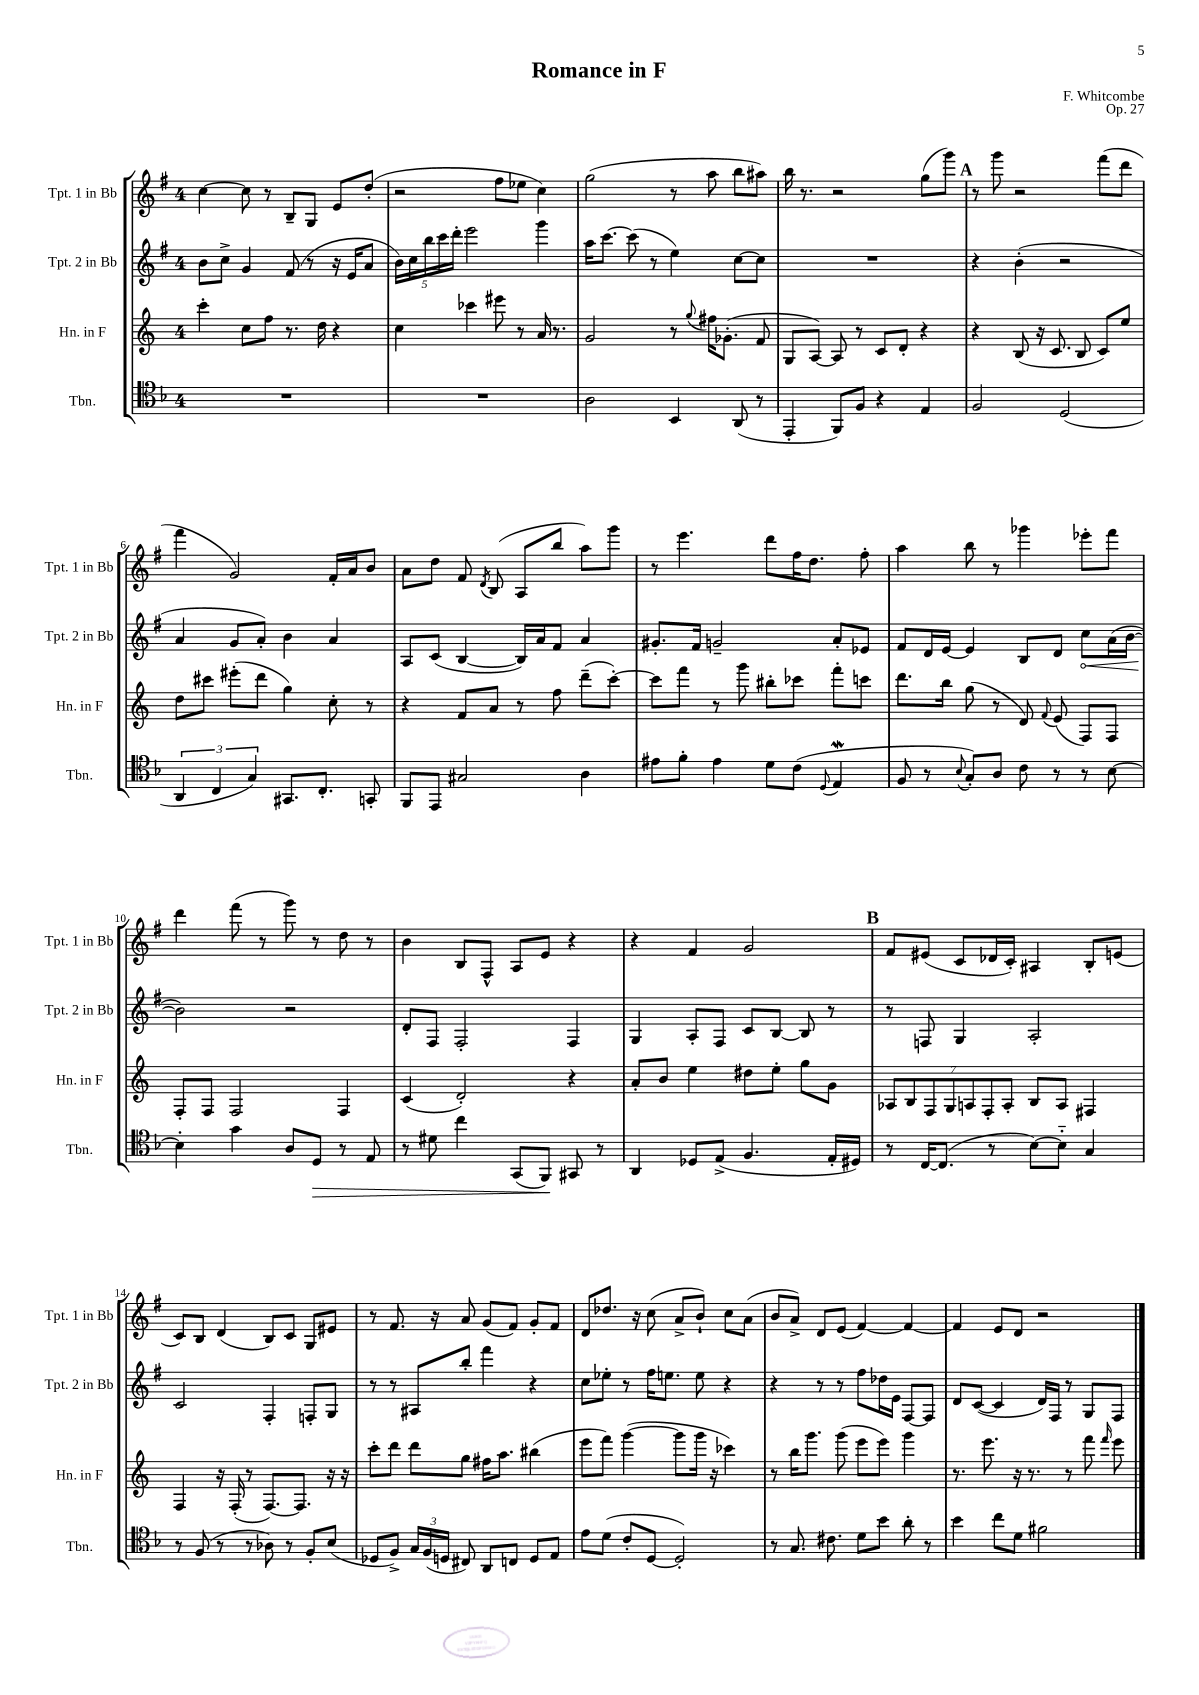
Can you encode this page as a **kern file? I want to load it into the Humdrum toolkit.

**kern	**kern	**kern	**kern
*staff4	*staff3	*staff2	*staff1
*clefC4	*clefG2	*clefG2	*clefG2
*k[b-]	*k[]	*k[f#]	*k[f#]
*M4/4	*M4/4	*M4/4	*M4/4
1r	4ccc'	8b	[4cc
.	.	8cc^	.
.	8cc	4g	8cc]
.	8ff	.	8r
.	8.r	(8f#	8B~
.	.	8r	8G
.	16dd	.	.
.	4r	16r	8e
.	.	16e	.
.	.	8a	(8dd'
=	=	=	=
1r	4cc	20b)	2r
.	.	20cc	.
.	.	20bb	.
.	.	20ccc	.
.	.	20ddd'	.
.	4ccc-	2eee	.
.	8eee#	.	8ff#
.	8r	.	8ee-
.	16a	4ggg	4cc)
.	8.r	.	.
=	=	=	=
2A	2g	16aa	(2gg
.	.	[8.ccc	.
.	.	(8ccc]	.
.	.	8r	.
4BB-	8r	4ee)	8r
.	8qqgg	.	.
.	16ff#	.	8aa
.	(8.g-'	.	.
(8AA	.	[8cc	8bb
8r	8f	8cc]	8aa#)
=	=	=	=
4EE'	8G	1r	16bb
.	.	.	8.r
.	[8A)	.	.
8FF)	8A]	.	2r
8F	8r	.	.
4r	8c	.	.
.	8d'	.	.
4E	4r	.	(8gg
.	.	.	8ggg)
=	=	=	=
2F	4r	4r	8r
.	.	.	8ggg
.	(8B	(4b'	2r
.	16r	.	.
.	8.c	.	.
(2D	.	2r	.
.	8B	.	.
.	8c)	.	(8fff#
.	8ee	.	8ddd
=	=	=	=
6AA	8dd	4a	4fff#
.	8ccc#	.	.
6C	.	.	.
.	(8eee#'	8g	2g)
6G)	.	.	.
.	8ddd	8a')	.
8.GG#	4gg)	4b	.
8.C'	.	.	.
.	8cc'	4a	16f#'
.	.	.	16a
8GG'	8r	.	8b
=	=	=	=
8FF	4r	8A	8a
8EE	.	(8c	8dd
2G#	8f	[4B	8f#
.	.	.	8qd
.	8a	.	(8B
.	8r	16B])	8A
.	.	16a	.
.	8ff	8f#	8bb
4A	(8ddd~	4a	8aa)
.	[8ccc')	.	8ggg
=	=	=	=
8e#	8ccc]	8.g#'	8r
8f'	8fff	.	4.eee
.	.	16f#	.
4e#	8r	2g~	.
.	8ggg	.	.
8d	8bb#'	.	8ddd
(8c	8ccc-	.	16ff#
.	.	.	8.dd
8qqD	.	.	.
4E	8fff'	8a'	.
.	8ccc	8e-	8ff#'
=	=	=	=
8F	8.ddd	8f#	4aa
8r	.	16d	.
.	16bb	[16e	.
8qqB-	.	.	.
8G')	(8gg	4e]	8bb
8A	8r	.	8r
8c	8d)	8B	4ggg-
.	8qqf	.	.
8r	(8e	8d	.
8r	8F)	8cc	8eee-'
[8B-	8F	(16a	8fff#
.	.	[16b	.
=	=	=	=
4B-']	8F'	2b])	4ddd
.	8F	.	.
4g	2F	.	(8fff#
.	.	.	8r
8A	.	2r	8ggg)
8D	.	.	8r
8r	4F	.	8dd
8E	.	.	8r
=	=	=	=
8r	(4c	8d'	4b
8d#	.	8F#	.
4cc	2d')	2F#'	8B
.	.	.	8F#^^
(8GG	.	.	8A
8FF)	.	.	8e
8GG#	4r	4F#	4r
8r	.	.	.
=	=	=	=
4AA	8a'	4G	4r
.	8b	.	.
8D-	4ee	8A'	4f#
(8E^	.	8F#	.
4.F	8dd#	8c	2g
.	8ee'	[8B	.
.	8gg	8B]	.
16E'	8g	8r	.
16D#)	.	.	.
=	=	=	=
8r	14A-	8r	8f#
.	14B	.	.
[16C	.	8F	(8e#
.	14F	.	.
(8.C]	.	.	.
.	14G	.	.
.	.	4G	8c
.	14A	.	.
.	14F'	.	.
8r	.	.	16d-
.	14A'	.	.
.	.	.	16c')
[8B-)	8B	2A'	4A#
8B-'~]	8A	.	.
4G	4F#	.	8B'
.	.	.	(8e
=	=	=	=
8r	4F	2c	8c)
(8F	.	.	8B
8r	16r	.	(4d
.	(16F'	.	.
8r	8r	.	.
8A-)	[8.F)	4F#'	8B)
8r	.	.	8c
.	8.F]	.	.
8F'	.	8F'	8G
(8B-	16r	8G	8e#
.	16r	.	.
=	=	=	=
8D-	8ccc'	8r	8r
8F^)	8ddd	8r	8.f#
24G	8ddd	8A#	.
(24F	.	.	.
.	.	.	16r
24D	.	.	.
8C#)	8gg	8bb'	8a
8AA	16ff#	4fff#	(8g
.	8.aa	.	.
8C	.	.	8f#)
8D	(4bb#	4r	8g'
8E	.	.	8f#
=	=	=	=
8e	8eee	8cc	8d
(8d	8fff)	8ee-'	8.dd-
8c'	([4ggg	8r	.
.	.	.	16r
[8D	.	16ff#	(8cc
.	.	8.ee	.
2D'])	8ggg]	.	8a^
.	16ggg	8ee	8b`)
.	16r	.	.
.	4ccc-)	4r	8cc
.	.	.	(8a
=	=	=	=
8r	8r	4r	8b
8.G	16bb	.	8a^)
.	8.ggg	.	.
.	.	8r	8d
8.c#	.	.	.
.	(8ggg	8r	(8e
8d	8eee	8ff#	[4f#)
8b-	8eee)	16dd-	.
.	.	16e	.
8a'	4ggg	[8F#	4f#_
8r	.	8F#]	.
=	=	=	=
4b-	8.r	8d	4f#]
.	.	([8c	.
.	8.eee	.	.
8cc	.	4c]	8e
8d	16r	.	8d
.	8.r	.	.
2f#	.	16d)	2r
.	.	16F#	.
.	8r	8r	.
.	8fff	8G	.
.	16qqfff	.	.
.	8eee	8F#	.
==	==	==	==
*-	*-	*-	*-
